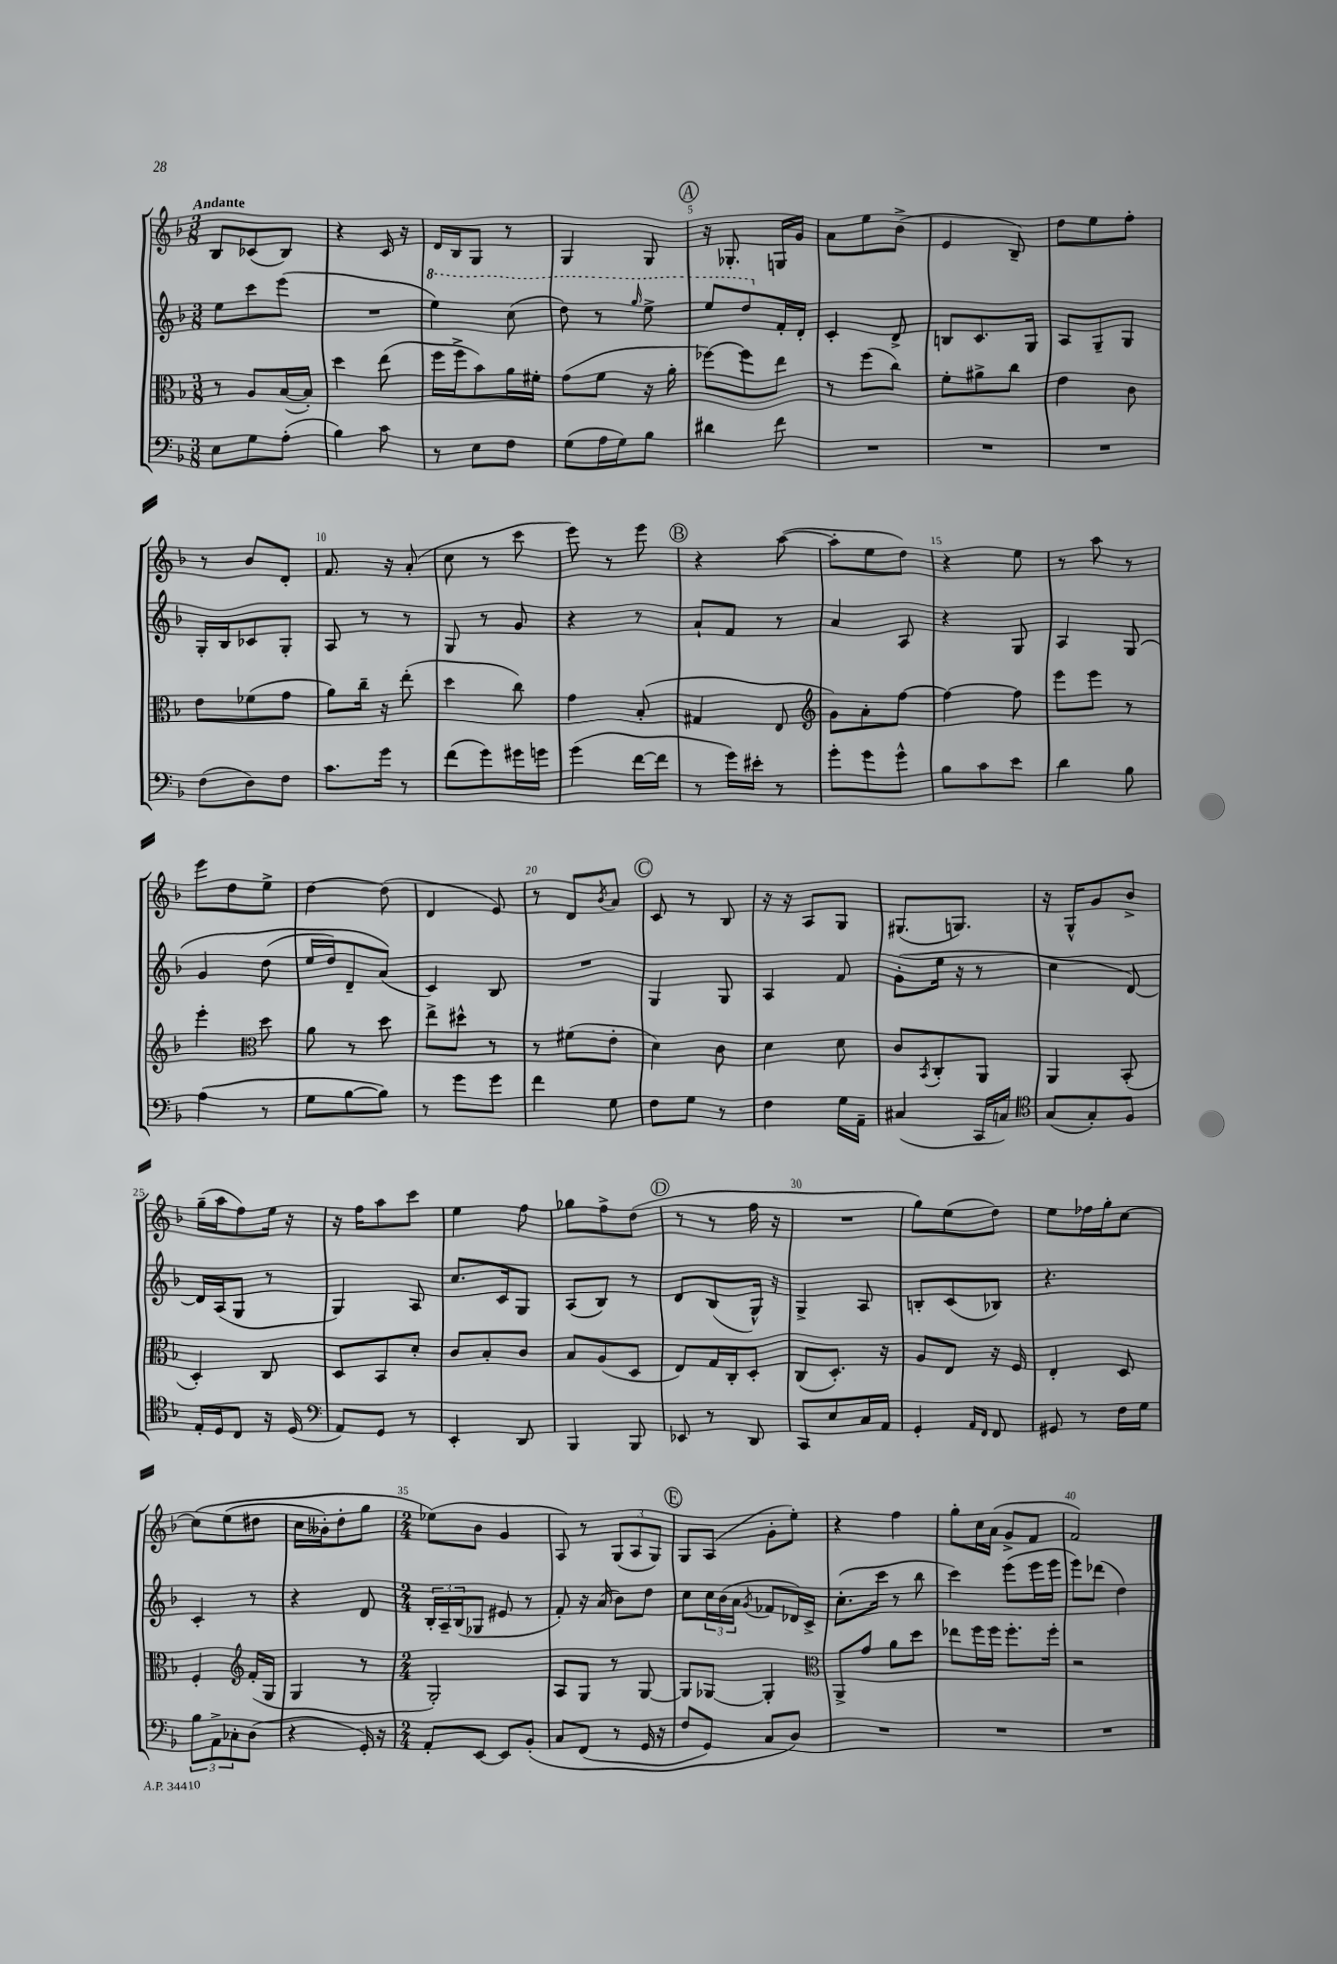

**kern	**kern	**kern	**kern
*part4	*part3	*part2	*part1
*staff4	*staff3	*staff2	*staff1
*clefF4	*clefC3	*clefG2	*clefG2
*k[b-]	*k[b-]	*k[b-]	*k[b-]
*M3/8	*M3/8	*M3/8	*M3/8
=1	=1	=1	=1
!	!	!	!LO:TX:a:B:t=Andante
8E\L	8r	8ee\L	8B-/L
8G\	8A/L	8ccc\	(8c-X/
(8A'\J	([16B-/L	(8eee\J	8B-/J)
.	16B-'/JJ])	.	.
=2	=2	=2	=2
4B-\)	4dd\	4.r	4r
8c\	(8ee\	.	16c/
.	.	.	16r
=3	=3	=3	=3
*	*	*8va	*
8r	16ff\LL	4eee\)	16d/LL
.	16ff^\J	.	16B-/J
8E\L	8b-\)	.	8G/J
8F\J	16a\L	(8ccc\	8r
.	16f#X'\JJ	.	.
=4	=4	=4	=4
(8G\L	(8g\L	8ddd\)	4G/
16A\L	8f\J	8r	.
16G\J)	.	.	.
.	.	16qqggg/	.
8B-\J	16r	8eee^\	8G/
.	16a'\	.	.
!!LO:REH:place=s1:t=A
=5	=5	=5	=5
4d#X\	[8ff-X\L)	8eee/L	16r
.	.	.	8.G-X'/
.	8ff-\]	8ddd/	.
*	*	*X8va	*
8f\	8ee\J	16f'/L	16Gn/LL
.	.	16d'/JJ	16g/JJ
=6	=6	=6	=6
4.r	8r	4c'/	8a\L
.	(8ff\L	.	8ee\
.	8cc\J)	8d^/	(8b-^\J
=7	=7	=7	=7
4.r	8f'\L	8Bn/L	4e/
.	8a#X^\	8.c/	.
.	8cc\J	.	8B-~/)
.	.	16G/Jk	.
=8	=8	=8	=8
4.r	4e\	8A/L	8dd\L
.	.	8G~/	8ee\
.	8c\	8G/J	8ff'\J
!!LO:LB:g=z
=9	=9	=9	=9
(8F\L	8e\L	16G'/LL	8r
.	.	16B-/J	.
8D\)	(8f-X\	8c-X/	8b-/L
8F\J	8g\J	8G'/J	8d'/J
=10	=10	=10	=10
8.c\L	8a\L)	8A/	8.f/
.	16cc~\Jk	8r	.
16g\Jk	16r	.	16r
8r	(8ee'\	8r	(8a'/
=11	=11	=11	=11
(8f\L	4dd\	8G/	8cc\
8g\)	.	8r	8r
16g#X\L	8cc\)	8g/	8ccc\
16gn\JJ	.	.	.
=12	=12	=12	=12
(4g\	4g\	4r	8eee\)
.	.	.	8r
[16f\LL	(8B-'/	8r	8eee\
16f\JJ]	.	.	.
!!LO:REH:place=s1:t=B
=13	=13	=13	=13
8r	4G#X/	8a`/L	4r
16g\LL)	.	8f/J	.
16e#X'\JJ	.	.	.
8r	8E/	8r	([8aa\
=14	=14	=14	=14
*	*clefG2	*	*
8g'\L	8g\L)	4a/	8aa'\L]
8g\	8a'\	.	8ee\
8g^^\J	[8ff\J	8A/	8dd\J)
=15	=15	=15	=15
8B-\L	4ff\_	4r	4r
8c\	.	.	.
8e\J	8ff\]	8G/	8ee\
=16	=16	=16	=16
4d\	8eee\L	4A/	8r
.	8eee\J	.	8aa\
8B-\	8r	(8G/	8r
!!LO:LB:g=z
=17	=17	=17	=17
(4A\	4eee'\	4g/	8eee\L
.	.	.	8dd\
*	*clefC3	*	*
8r	8dd\	(8dd\	8ee^\J
=18	=18	=18	=18
8G\L	8a\	16ee/LL	[4dd\
.	.	16dd/J)	.
[8B-\	8r	8d~/	.
8B-\J])	8dd\	(8a/J)	(8dd\]
=19	=19	=19	=19
8r	8ee^\L	4c/)	4d/
8g\L	8dd#X^^\J	.	.
8g\J	8r	8B-/	8e/)
=20	=20	=20	=20
4f\	8r	4.r	8r
.	(8f#X\L	.	8d/L
.	.	.	8qb-/
8G\	8e'\J	.	8a/J
!!LO:REH:place=s1:t=C
=21	=21	=21	=21
8F\L	4d\)	4G/	8c/
8G\J	.	.	8r
8r	8c\	8G/	8B-/
=22	=22	=22	=22
4F\	4d\	4A/	16r
.	.	.	16r
.	.	.	8A/L
16G\LL	8d\	8f/	8G/J
16AA~\JJ	.	.	.
=23	=23	=23	=23
(4C#X/	8c/L	(8g'\L	(8.G#X/L
.	8qBB-/	.	.
.	8C'/	16ee\Jk	.
.	.	16r	8.Gn/J)
16CC/LL	8AA/J	8r	.
16Cn/JJ)	.	.	.
=24	=24	=24	=24
*clefC4	*	*	*
(8G/L	4AA/	4cc\	16r
.	.	.	16G^^/KL
8G'/)	.	.	8g/
8F/J	(8BB-'/	[8d/)	8b-^/J
!!LO:LB:g=z
=25	=25	=25	=25
16E'/LL	4D'/)	16d/LL]	(16gg~\LL
16D/J	.	(16A/J	16aa\J
8C/J	.	8G/J	8ff\)
16r	8C/	8r	16ee\Jk
(16D/	.	.	16r
=26	=26	=26	=26
*clefF4	*	*	*
8AA/L)	8D/L	4G/)	16r
.	.	.	16ff\KL
8GG/J	8BB-/	.	8aa\
8r	8d'/J	8A/	8ccc\J
=27	=27	=27	=27
4EE'/	8c/L	8.cc/L	4ee\
.	8B-'/	.	.
.	.	16c/k	.
8DD/	8c/J	8G/J	8ff\
=28	=28	=28	=28
4BBB-/	8B-/L	(8A/L	8gg-X\L
.	(8A/	8B-/J)	8ff^\
8BBB-/	8D/J	8r	(8dd\J
!!LO:REH:place=s1:t=D
=29	=29	=29	=29
8EE-X/	8E/L)	8d/L	8r
8r	16G/L	(8B-/	8r
.	16C'/J	.	.
8DD/	8D'/J	16G^^/Jk)	16ff\
.	.	16r	16r
=30	=30	=30	=30
8CC/L	(8C/L	4G^/	4.r
8E/	8.D'/J)	.	.
16C/L	.	8A/	.
16AA/JJ	16r	.	.
=31	=31	=31	=31
4GG'/	8A/L	8Bn'/L	8gg\L)
.	8E/J	(8c/	(8ee\
16qqAA/LL	.	.	.
16qqFF/JJ	.	.	.
8FF/	16r	8B-X/J)	8dd\J)
.	16F/	.	.
=32	=32	=32	=32
8GG#X/	4E'/	4.r	8ee\L
8r	.	.	16ff-X\L
.	.	.	16gg'\J
16F\LL	8D/	.	[8cc\J
16G\JJ	.	.	.
!!LO:LB:g=z
=33	=33	=33	=33
12B-\L	4F'/	4c'/	(8cc\L]
12AA^\	.	.	.
.	.	.	(8ee\
12C-X'\	.	.	.
*	*clefG2	*	*
(8D\J	(16f'/LL	8r	8dd#X\J
.	16G/JJ	.	.
=34	=34	=34	=34
4r	4G/	4r	16cc\LL
.	.	.	16b--X'\J)
.	.	.	8dd'\
16GG'/)	8r	8d/	8gg\J
16r	.	.	.
=35	=35	=35	=35
*M2/4	*M2/4	*M2/4	*M2/4
8AA'/L	2G'/)	24B-'/LL	(8ee-X\L)
.	.	24A~/	.
.	.	(24B-/J	.
[8EE/J	.	8G-X/J	8b-\J
8EE/L]	.	8e#X/	4g/
(8BB-'/J	.	8r	.
=36	=36	=36	=36
8C/L	8A/L	8f'/)	8A/)
(8FF/J	8G/J	16r	8r
.	.	(16a/	.
8r	8r	8b-\L)	(12G/L
.	.	.	12A/
16GG/	[8G/	8dd\J	.
.	.	.	12G/J)
16r	.	.	.
!!LO:REH:place=s1:t=E
=37	=37	=37	=37
8F/L	8G/L]	8cc\L	8G/L
8GG/J)	[8G-X/J	24cc\L	(8A/J
.	.	(24b-\	.
.	.	24a\JJ	.
.	.	8qg/	.
8C/L	4G-'/]	8f-X/L	8g'\L
8D/J)	.	16d-X/L)	8ee'\J)
.	.	16c^/JJ	.
=38	=38	=38	=38
*	*clefC3	*	*
2r	8AA^/L	(8.cc'\L	4r
.	8g/J	.	.
.	.	16ccc\Jk	.
.	8a\L	8r	4ff\
.	8dd\J	8bb-\	.
=39	=39	=39	=39
2r	8ee-X\L	4ccc\)	8gg'\L
.	16ff\L	.	16cc\L
.	16ff\JJ	.	(16a\JJ
.	8.ff'\L	(8eee\L	8g^/L
.	.	16eee\L	8f/J
.	16ff'\Jk	16eee\JJ	.
=40	=40	=40	=40
2r	2r	8eee\L)	2f/)
.	.	(8ddd-X\J	.
.	.	4dd\)	.
==	==	==	==
*-	*-	*-	*-
